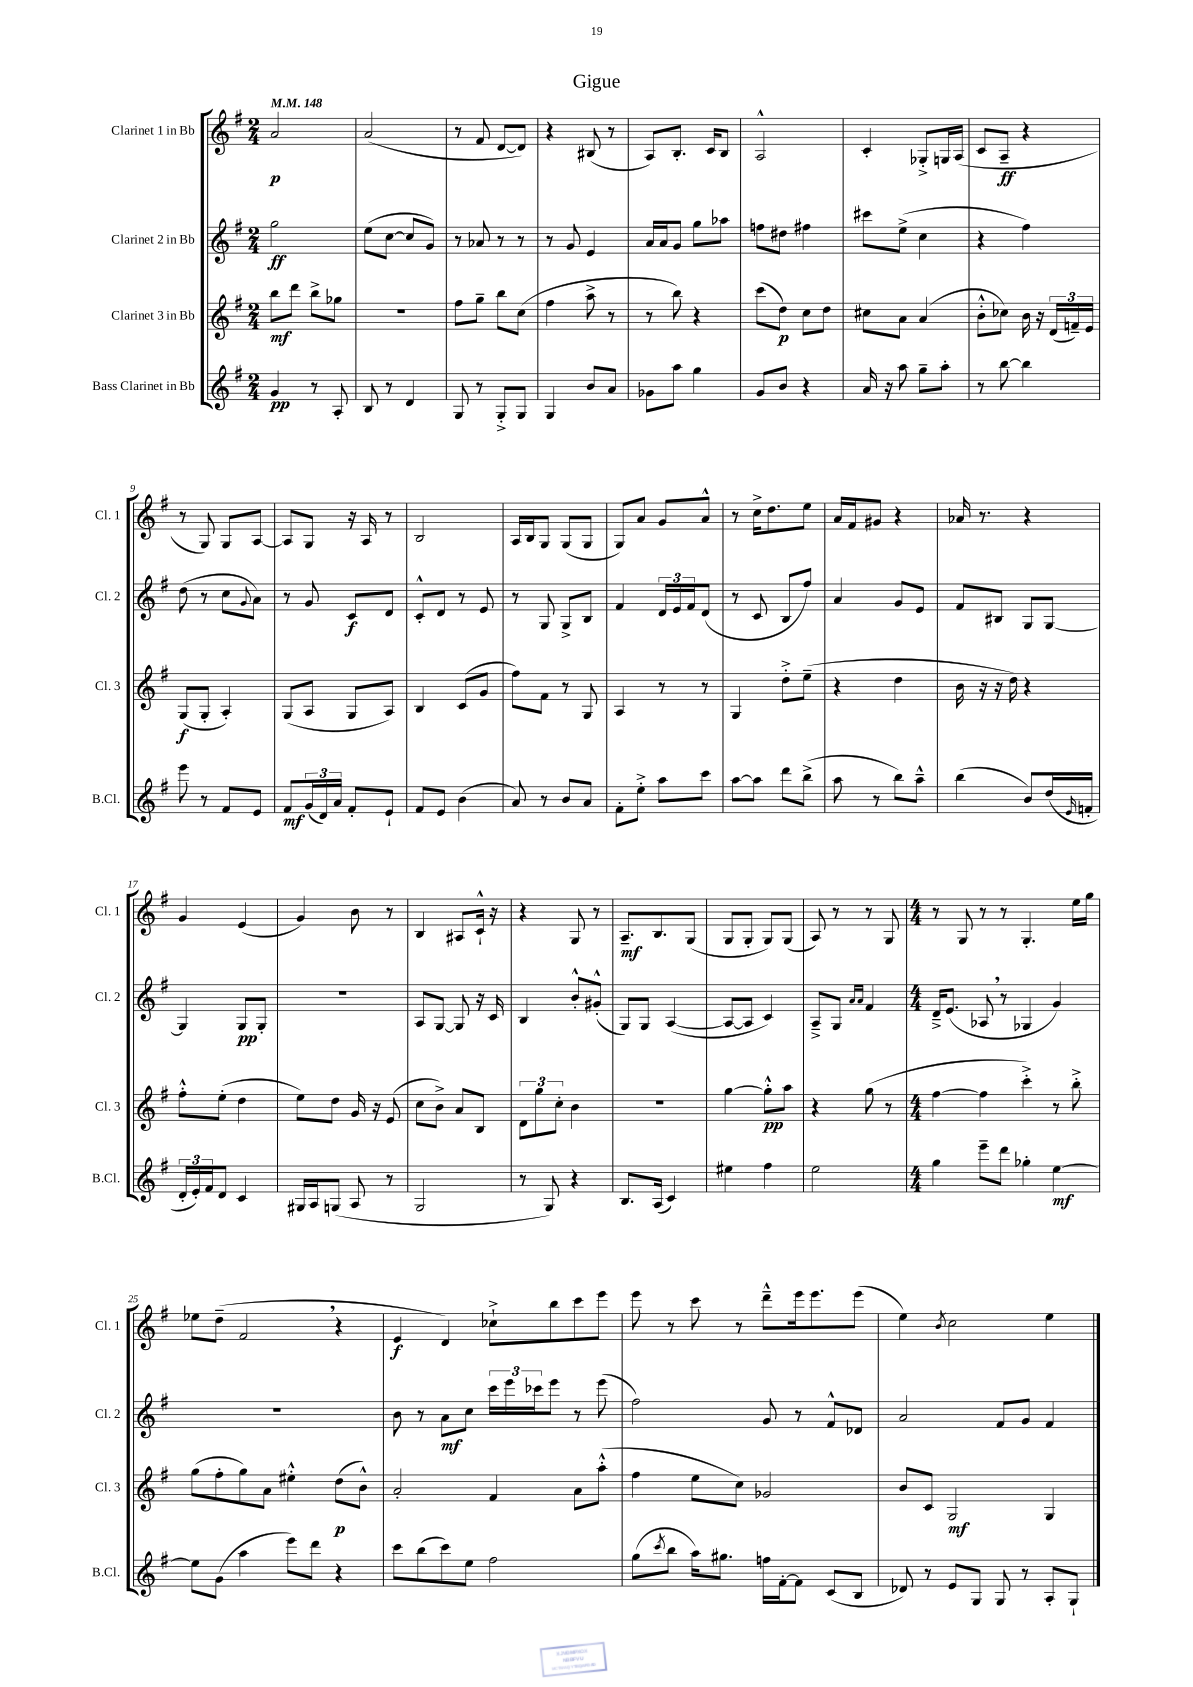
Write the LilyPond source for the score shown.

\header { title = "Gigue" }
<<
\new StaffGroup <<
\new Staff = "s0" \with { instrumentName = "Clarinet 1 in Bb" shortInstrumentName = "Cl. 1" } {
    \clef treble \key g \major \numericTimeSignature \time 2/4 \tempo 4 = 148
    a'2\p |
    a'2( |
    r8 fis'8 d'8~ d'8) |
    r4 bis8( r8 |
    a8) b8.-. c'16 b8 |
    a2-^ |
    c'4-. ges8-.-> g16 a16( |
    c'8 a8--\ff r4 |
    r8 g8) g8 a8~ |
    a8 g8 r16 a16 r8 |
    b2 |
    a16 b16 g8 g8( g8 |
    g8) a'8 g'8 a'8-^ |
    r8 c''16-> d''8. e''8 |
    a'16 fis'16 gis'8 r4 |
    aes'16 r8. r4 |
    g'4 e'4( |
    g'4) b'8 r8 |
    b4 ais8 c'16-!-^ r16 |
    r4 g8 r8 |
    a8.--\mf b8. g8( |
    g8 g8-. g8) g8( |
    a8) r8 r8 g8 |
    \numericTimeSignature \time 4/4 r8 g8 r8 r8 g4.-. e''16 g''16 |
    ees''8 d''8--( fis'2 \breathe r4 |
    e'4\f d'4) ces''8-!-> b''8 c'''8 e'''8 |
    e'''8 r8 c'''8 r8 d'''8---^ e'''16 e'''8. e'''8( |
    e''4) \acciaccatura { b'8 } c''2 e''4 \bar "|." |
}
\new Staff = "s1" \with { instrumentName = "Clarinet 2 in Bb" shortInstrumentName = "Cl. 2" } {
    \clef treble \key g \major \numericTimeSignature \time 2/4
    g''2\ff |
    e''8( c''8~ c''8 g'8) |
    r8 aes'8 r8 r8 |
    r8 g'8 e'4 |
    a'16 a'16 g'8 g''8 aes''8 |
    f''8 dis''8 fis''4 |
    cis'''8 e''8->( c''4 |
    r4 fis''4) |
    d''8( r8 c''8 \appoggiatura { g'8 } a'8) |
    r8 g'8 c'8\f d'8 |
    c'8-.-^ d'8 r8 e'8 |
    r8 g8 g8-> b8 |
    fis'4 \tuplet 3/2 { d'16 e'16 fis'16 } d'8( |
    r8 c'8 b8 fis''8) |
    a'4 g'8 e'8 |
    fis'8 bis8 g8 g8~ |
    g4 g8\pp g8-. |
    R2 |
    a8 g8~ g8 r16 c'16 |
    b4 b'8-.-^ gis'8-.-^( |
    g8) g8 a4~( |
    a8~ a8 c'4) |
    a8---> g8 \grace { a'16 a'16 } fis'4 |
    \numericTimeSignature \time 4/4 d'16---> e'8.( aes8 \breathe r8 ges4 g'4) |
    R1 |
    b'8 r8 a'8\mf c''8 \tuplet 3/2 { c'''16 e'''16 ces'''16 } e'''8 r8 e'''8( |
    fis''2) g'8 r8 fis'8-^ des'8 |
    a'2 fis'8 g'8 fis'4 \bar "|." |
}
\new Staff = "s2" \with { instrumentName = "Clarinet 3 in Bb" shortInstrumentName = "Cl. 3" } {
    \clef treble \key g \major \numericTimeSignature \time 2/4
    b''8\mf d'''8 b''8-> ges''8 |
    r2 |
    fis''8 g''8-- b''8 c''8( |
    fis''4 a''8-> r8 |
    r8 b''8) r4 |
    c'''8( d''8\p) c''8 d''8 |
    cis''8 a'8 a'4( |
    b'8-.-^ ces''8) b'16 r16 \tuplet 3/2 { d'16( f'16--) e'16 } |
    g8\f( g8-. a4-.) |
    g8( a8 g8 a8) |
    b4 c'8( g'8 |
    fis''8) fis'8 r8 g8 |
    a4 r8 r8 |
    g4 d''8-.-> e''8--( |
    r4 d''4 |
    b'16 r16 r16 d''16) r4 |
    fis''8-.-^ e''8-.( d''4 |
    e''8) d''8 g'16 r16 e'8( |
    c''8 b'8->) a'8 b8 |
    \tuplet 3/2 { d'8 g''8 c''8-. } b'4 |
    r2 |
    g''4~ g''8-.-^\pp a''8 |
    r4 g''8( r8 |
    \numericTimeSignature \time 4/4 fis''4~ fis''4 c'''4-.->) r8 b''8-.-> |
    g''8( fis''8-. g''8) a'8 eis''4-.-^ d''8\p( b'8-^) |
    a'2-. fis'4 a'8 a''8-.-^( |
    fis''4 e''8 c''8) ges'2 |
    b'8 c'8 g2\mf g4 \bar "|." |
}
\new Staff = "s3" \with { instrumentName = "Bass Clarinet in Bb" shortInstrumentName = "B.Cl." } {
    \clef treble \key g \major \numericTimeSignature \time 2/4
    g'4\pp r8 a8-. |
    b8 r8 d'4 |
    g8 r8 g8-.-> g8 |
    g4 b'8 a'8 |
    ges'8 a''8 g''4 |
    g'8 b'8 r4 |
    a'16 r16 a''8 g''8-- a''8-. |
    r8 b''8~ b''4 |
    e'''8 r8 fis'8 e'8 |
    fis'8\mf \tuplet 3/2 { g'16( d'16) a'16 } fis'8-. e'8-! |
    fis'8 e'8 b'4( |
    a'8) r8 b'8 a'8 |
    fis'8-. e''8-.-> a''8 c'''8 |
    a''8~ a''8 d'''8 b''8->( |
    a''8 r8 b''8) a''8---^ |
    b''4( b'8) d''16( \grace { e'16 } f'16-. |
    \tuplet 3/2 { d'16-. e'16-.) fis'16 } d'8 c'4 |
    gis16 a16 g8( a8 r8 |
    g2 |
    r8 g8) r4 |
    b8. a16( c'4) |
    eis''4 fis''4 |
    e''2 |
    \numericTimeSignature \time 4/4 g''4 e'''8-- d'''8 ges''4-. e''4~\mf |
    e''8 g'8( a''4 e'''8) d'''8 r4 |
    c'''8 b''8( c'''8) e''8 fis''2 |
    g''8( \acciaccatura { c'''8 } b''8 a''16) gis''8. f''16 fis'16~-. fis'8 c'8( b8 |
    des'8) r8 e'8 g8 g8 r8 a8-. g8-! \bar "|." |
}
>>
>>
